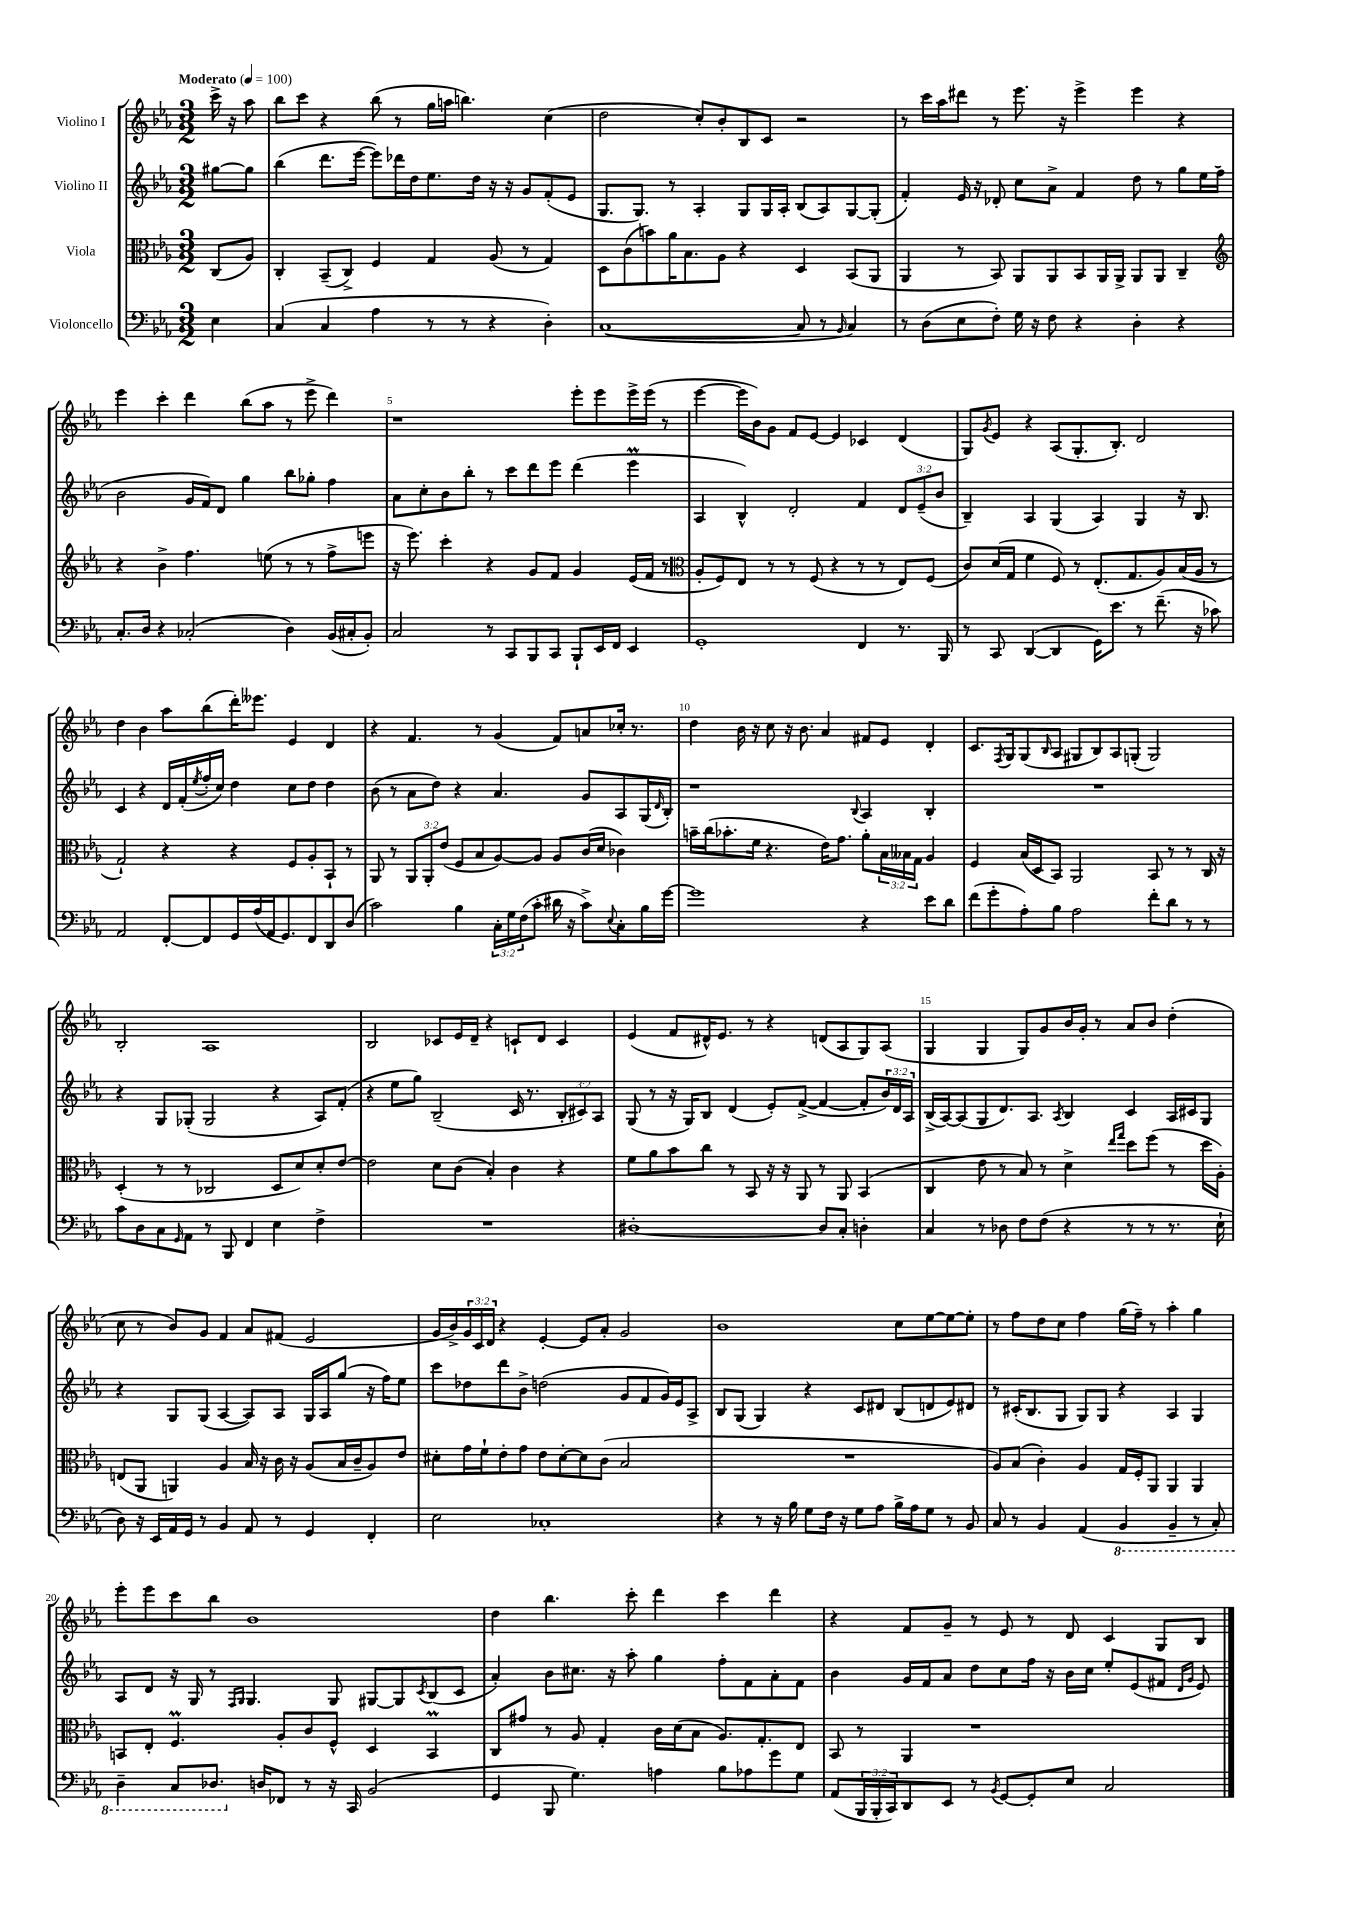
<<
\new StaffGroup <<
\new Staff = "s0" \with { instrumentName = "Violino I" } {
    \clef treble \key ees \major \numericTimeSignature \time 3/2 \override Staff.TupletNumber.text = #tuplet-number::calc-fraction-text \partial 4 \tempo "Moderato" 4 = 100
    c'''16-> r16 aes''8 |
    bes''8 c'''8 r4 bes''8( r8 g''16 a''16 b''4.) c''4( |
    d''2 c''8-.) bes'8-. bes8 c'8 r2 |
    r8 c'''16 aes''16 dis'''8 r8 ees'''8. r16 ees'''4-> ees'''4 r4 |
    ees'''4 c'''4-. d'''4 bes''8( aes''8 r8 ees'''8-> d'''4) |
    r1 ees'''8-. ees'''8 ees'''16-> ees'''16( r8 |
    ees'''4~ ees'''16 bes'16) g'8 f'8 ees'8~ ees'4 ces'4 d'4( |
    g8) \acciaccatura { g'8 } ees'8 r4 aes8( g8.-. bes8.-.) d'2 |
    d''4 bes'4 aes''8 bes''8( d'''16-.) eeses'''8. ees'4 d'4 |
    r4 f'4. r8 g'4( f'8) a'8 ces''16-. r8. |
    d''4 bes'16 r16 c''8 r16 bes'8. aes'4 fis'8 ees'8 d'4-. |
    c'8. \acciaccatura { f8 } g16 g8( \grace { bes16 } aes8 gis8 bes8) aes8 g8-.( g2) |
    bes2-. aes1 |
    bes2 ces'8 ees'16 d'16-- r4 c'8-! d'8 c'4 |
    ees'4( f'8 dis'16-^) ees'8. r8 r4 d'8( aes8 g8) aes8( |
    g4 g4 g8) g'8 bes'16 g'16-. r8 aes'8 bes'8 d''4-.( |
    c''8 r8 bes'8) g'8 f'4 aes'8 fis'8( ees'2 |
    g'16 bes'16->) \tuplet 3/2 { g'16 c'16 d'16 } r4 ees'4~-. ees'8 aes'8-. g'2 |
    bes'1 c''8 ees''8~ ees''8~ ees''8-. |
    r8 f''8 d''8 c''8 f''4 g''16( f''16--) r8 aes''4-. g''4 |
    ees'''8-. ees'''8 c'''8 bes''8 bes'1 |
    d''4 bes''4. c'''8-. d'''4 c'''4 d'''4 |
    r4 f'8 g'8-- r8 ees'8 r8 d'8 c'4 g8 bes8 \bar "|." |
}
\new Staff = "s1" \with { instrumentName = "Violino II" } {
    \clef treble \key ees \major \numericTimeSignature \time 3/2 \override Staff.TupletNumber.text = #tuplet-number::calc-fraction-text \partial 4
    gis''8~ gis''8 |
    bes''4( d'''8. ees'''16~ ees'''8) des'''16 d''16 ees''8. d''16 r16 r16 g'8 f'8-.( ees'8 |
    g8. g8.) r8 aes4-. g8 g16 aes16-. bes8( aes8) g8~ g8-.( |
    f'4-.) ees'16 r16 des'8-. c''8 aes'8-> f'4 d''8 r8 g''8 ees''16 f''16( |
    bes'2 g'16 f'16) d'8 g''4 bes''8 ges''8-. f''4 |
    aes'8 c''8-. bes'8 bes''8-. r8 c'''8 d'''8 ees'''8 d'''4( ees'''4\prall |
    aes4 bes4-^) d'2-. f'4 \tuplet 3/2 { d'8 ees'8--( bes'8 } |
    bes4--) aes4 g4( aes4) g4 r16 bes8. |
    c'4 r4 d'16 f'16-.( \acciaccatura { ees''8 } f''16-. c''16) d''4 c''8 d''8 d''4 |
    bes'8( r8 aes'8 d''8) r4 aes'4. g'8 aes8 g16( \grace { d'16 } bes16-.) |
    r1 \appoggiatura { bes8 } aes4 bes4-. |
    R1. |
    r4 g8 ges8-.( ges2 r4 aes8) f'8-.( |
    r4 ees''8 g''8) bes2--( c'16 r8. \tuplet 3/2 { bes8-. cis'8) aes8 } |
    g8( r8 r16 g16) bes8 d'4( ees'8-.) f'8~->( f'4~ f'8-. \tuplet 3/2 { bes'16) d'16 aes16 } |
    bes16->( aes16~) aes8( g8 d'8.) aes8. \acciaccatura { aes8 } bes4 c'4 aes16 cis'16 g8 |
    r4 g8 g8( aes4~ aes8) aes8 g16 aes16 g''8( r16 f''16) ees''8 |
    c'''8 des''8 d'''8 bes'8-> d''2( g'8 f'8 g'16) ees'16 aes8-> |
    bes8 g8( g4) r4 c'8 dis'8 bes8( d'8 ees'8) dis'8 |
    r8 cis'16-.( bes8. g8 g8) g8 r4 aes4 g4 |
    aes8 d'8 r16 g16 r8 \grace { f16 g16 } g4. g8 gis8~ gis8 \acciaccatura { c'8 } bes8( c'8 |
    aes'4-.) bes'8 cis''8. r16 aes''8-. g''4 f''8-. f'8 aes'8-. f'8 |
    bes'4 g'16 f'16 aes'8 d''8 c''8 f''16 r16 bes'16 c''16 ees''8-. ees'8( fis'8 \grace { d'16 g'16 } ees'8) \bar "|." |
}
\new Staff = "s2" \with { instrumentName = "Viola" } {
    \clef alto \key ees \major \numericTimeSignature \time 3/2 \override Staff.TupletNumber.text = #tuplet-number::calc-fraction-text \partial 4
    c8( aes8) |
    c4-. bes,8--( c8->) f4 g4 aes8( r8 g4) |
    d8 c'8( b'8) aes'16 bes8. aes8 r4 d4 bes,8( aes,8 |
    aes,4 r8 bes,8) aes,8 aes,8 bes,8 aes,16 aes,16-> aes,8 aes,8 c4-- |
    \clef treble r4 bes'4-> f''4. e''8( r8 r8 f''8-> e'''8 |
    r16 ees'''8.) c'''4-. r4 g'8 f'8 g'4 ees'16( f'16 r8 |
    \clef alto aes8-. f8) ees8 r8 r8 f8( r4 r8 r8 ees8) f8( |
    c'8) d'16( g16 f'4 f8) r8 ees8.-.( g8. aes8) bes16( aes16 r8 |
    g2-!) r4 r4 f8 aes8-. bes,8-! r8 |
    aes,8 r8 \tuplet 3/2 { aes,8 aes,8-. ees'8( } f8 bes8 aes8~) aes8 aes8 c'16( d'16 ces'4) |
    b'16-- c''16( bes'8.-. f'16 r4. ees'16) g'8. aes'8-. \tuplet 3/2 { bes16 beses16 g16 } aes4 |
    f4 bes16( d16 bes,8) aes,2 bes,8 r8 r8 c16 r16 |
    d4-.( r8 r8 ces2 d8 d'8) d'8-. ees'8~ |
    ees'2 d'8 c'8( bes4-.) c'4 r4 |
    f'8 aes'8 bes'8 c''8 r8 bes,8 r16 r16 aes,8 r8 aes,8 bes,4( |
    c4 ees'8 r8 bes8) r8 d'4-> \grace { ees''16 g''16 } d''8 f''8( r8 d''16 aes16-.) |
    e8( aes,8 a,4) aes4 bes16 r16 c'16 r16 aes8( bes16 c'16-- aes8) ees'8 |
    dis'8-. g'16 f'16-! ees'8-. g'8 ees'8 dis'8~-. dis'8 c'8( bes2 |
    R1. |
    aes8) bes8( c'4-.) aes4 g16 f16-. aes,8 aes,4 aes,4 |
    b,8 ees8-. f4.\prall aes8-. c'8 f8-^ d4 b,4\prall |
    c8 gis'8 r8 aes8 g4-. c'16 d'16( bes8 aes8.) g8.-. ees8 |
    bes,8 r8 aes,4 r1 \bar "|." |
}
\new Staff = "s3" \with { instrumentName = "Violoncello" } {
    \clef bass \key ees \major \numericTimeSignature \time 3/2 \override Staff.TupletNumber.text = #tuplet-number::calc-fraction-text \partial 4
    ees4 |
    c4( c4 aes4 r8 r8 r4 d4-.) |
    c1~( c8 r8 \grace { bes,16 } c4) |
    r8 d8( ees8 f8-.) g16 r16 f8 r4 d4-. r4 |
    c8.-. d16 r4 ces2-.( d4) bes,16( cis16-. bes,8-.) |
    c2 r8 c,8 bes,,8 c,8 bes,,8-! ees,16 f,16 ees,4 |
    g,1-. f,4 r8. bes,,16 |
    r8 c,8 d,4~( d,4 g,16) ees'8. r8 f'8.--( r16 ces'8) |
    aes,2 f,8~-. f,8 g,16 aes16( aes,16 g,8.) f,8 d,8 d8( |
    c'2) bes4 \tuplet 3/2 { c16-. g16 f16( } c'8-. dis'16 r16 c'8->) \appoggiatura { ees8 } c8-. bes16 g'16~ |
    g'1 r4 ees'8 d'8 |
    f'8( g'8-. aes8-.) bes8 aes2 f'8-. d'8 r8 r8 |
    c'8 d8 c8 \grace { g,16 } aes,8 r8 bes,,8 f,4 ees4 f4-> |
    R1. |
    dis1~-. dis8 c8-. d4-. |
    c4 r8 des8 f8 f8( r4 r8 r8 r8. ees16-! |
    d8) r16 ees,16 aes,16 g,16 r8 bes,4 aes,8 r8 g,4 f,4-. |
    ees2 ces1-. |
    r4 r8 r16 bes16 g8 f16 r16 g8 aes8 bes16-> aes16 g8 r8 bes,8 |
    c8 r8 bes,4 aes,4( \ottava #-1 bes,,4 bes,,4-- r8 c,8-.) |
    d,4-- c,8 des,8. \ottava #0 d!16 fes,8 r8 r16 c,16 bes,2( |
    g,4 bes,,8 g4.) a4 bes8 aes8 g'8 g8 |
    aes,8( \tuplet 3/2 { bes,,16 bes,,16-. c,16) } d,8 ees,8 r8 \acciaccatura { bes,8 } g,8~ g,8-. ees8 c2 \bar "|." |
}
>>
>>
\layout { \context { \Score \override BarNumber.break-visibility = ##(#f #t #t) barNumberVisibility = #(every-nth-bar-number-visible 5) } }
